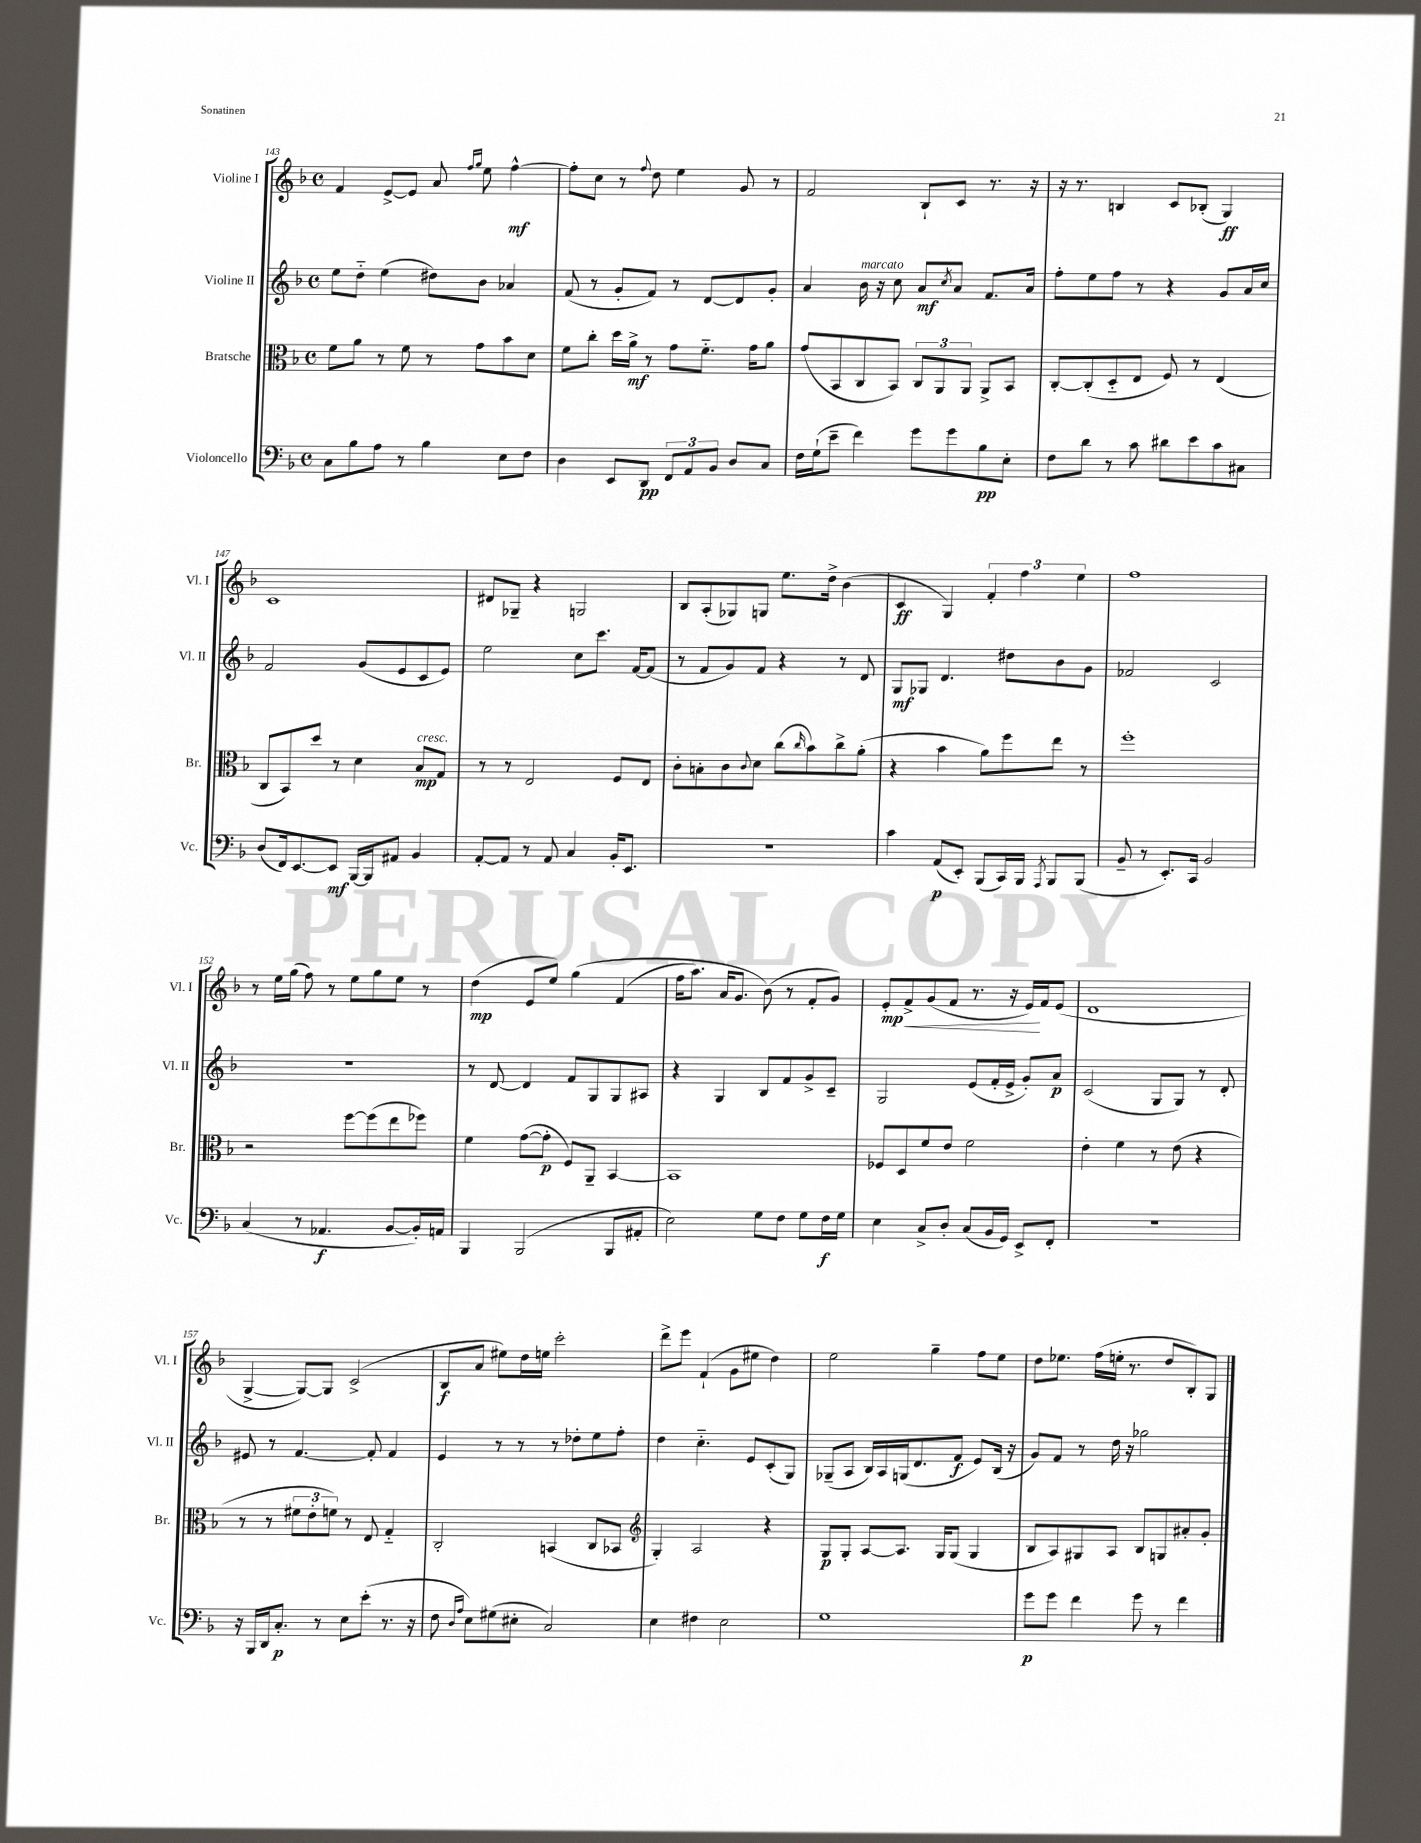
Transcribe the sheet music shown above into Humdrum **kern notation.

**kern	**kern	**kern	**kern
*staff4	*staff3	*staff2	*staff1
*clefF4	*clefC3	*clefG2	*clefG2
*k[b-]	*k[b-]	*k[b-]	*k[b-]
*M4/4	*M4/4	*M4/4	*M4/4
*met(c)	*met(c)	*met(c)	*met(c)
8C	8f	8ee	4f
8B-	8a	8dd'~	.
8A	8r	(4ee	[8e^
8r	8f	.	8e]
4B-	8r	8dd#)	8a
.	.	.	16qqff
.	.	.	16qqgg
.	8g	8b-	8ee
8E	8b-	4a-	[4ff^^
8F	8d	.	.
=	=	=	=
4D	8f	(8f	8ff']
.	8cc'	8r	8cc
8EE	16dd	8g'	8r
.	16a^	.	.
.	.	.	8qqff
8DD	8r	8f)	8dd
12FF	8g	8r	4ee
12AA	.	.	.
.	8.f'~	[8d	.
12BB-	.	.	.
8D	.	8d]	8g
.	16g	.	.
8C	8a	8g'	8r
=	=	=	=
16F	(8g	4a	2f
(16G`	.	.	.
8e~	8BB-	.	.
4f)	8C	16b-	.
.	.	16r	.
.	8BB-)	8cc	.
8g	12C	8a	8B-`
.	12AA	.	.
.	.	8qcc	.
8g	.	8a	8c
.	12AA	.	.
8B-	8AA^	8.f	8.r
8E'	8BB-	.	.
.	.	16a	16r
=	=	=	=
8F	[8C'	8ff'	16r
.	.	.	8.r
8d	(8C']	8ee	.
8r	8D'~	8ff	4B
8c	8E	8r	.
8d#	8F)	4r	8c
8e	8r	.	(8B-'
8c	(4E	8g	4G)
8C#	.	16a	.
.	.	16cc	.
=	=	=	=
(8D	8C	2f	1c
16FF)	8BB-)	.	.
[8.EE	.	.	.
.	8dd	.	.
8EE]	8r	.	.
[16BBB-	4d	(8g	.
16BBB-]	.	.	.
8AA#	.	8e	.
4BB-	8B-	8c	.
.	8G	8e)	.
=	=	=	=
[8AA'	8r	2ee	8d#
8AA]	8r	.	8G-~
8r	2E	.	4r
8AA	.	.	.
4C	.	8cc	2G
.	.	8.ccc	.
16BB-'	8F	.	.
8.EE	.	[16f	.
.	8E	(8f]	.
=	=	=	=
1r	8c'	8r	8B-
.	8B'	8f	(8A'
.	8c	8g)	8G-)
.	8qqc	.	.
.	8d	8f	8G
.	(8cc	4r	8.ee
.	16qqcc	.	.
.	8b-)	.	.
.	.	.	16dd^
.	8cc^	8r	(4b-
.	(8a'	8d	.
=	=	=	=
4c	4r	8G	4c
.	.	8G-	.
(8AA	4b-	4.d	4G)
8EE')	.	.	.
(8BBB-	8a)	.	6f'
16CC)	8ff	8dd#	.
.	.	.	6ff
16BBB-	.	.	.
8qAAA	.	.	.
8BBB-	8ee	8b-	.
.	.	.	6ee
(8BBB-	8r	8g	.
=	=	=	=
8BB-~	1ff'	2f-	1ff
8r	.	.	.
8.EE')	.	.	.
16CC	.	.	.
2BB-	.	2c	.
=	=	=	=
(4C	2r	1r	8r
.	.	.	16ee
.	.	.	(16gg
8r	.	.	8ff)
4.AA-	.	.	8r
.	[8ff	.	8ee
.	(8ff]	.	8gg
[8BB-	8ee	.	8ee
16BB-'])	8ff-)	.	8r
16AA	.	.	.
=	=	=	=
4BBB-	4f	8r	(4dd
.	.	[8d	.
(2BBB-	([8g	4d]	8e
.	8g']	.	8ee)
.	8F)	8f	&(4gg
.	8AA~	8G	.
8BBB-	[4BB-	8G	(4f
8AA#'	.	8A#	.
=	=	=	=
2E)	1BB-]	4r	16ff
.	.	.	8.aa)
.	.	4G	16a
.	.	.	8.g
8G	.	8B-	(8b-&)
8F	.	8f	8r
8G	.	8g^	8f'
16F	.	8c~	8g)
16G	.	.	.
=	=	=	=
4E	8F-	2G	8e'
.	8D	.	8f^
8C^	8f	.	(8g
8D'	8e	.	8f
(8C	2f	(8e	8.r
16BB-	.	16f'	.
16GG)	.	16e^	16r
8EE^	.	8g')	16e)
.	.	.	16f
8FF'	.	8a	(8e
=	=	=	=
1r	4e'	(2c	1d
.	4f	.	.
.	8r	8G	.
.	(8e	8G)	.
.	4r	8r	.
.	.	8d'	.
=	=	=	=
16r	8r	8e#	[4G^
16BBB-	.	.	.
16DD	8r	8r	.
8.C'	.	.	.
.	12f#	[4.f	8G_)
.	12e'	.	.
8r	.	.	8G]
.	12f)	.	.
8E	8r	.	(2c^
(8e'	8E	8f']	.
8.r	4G'~	4f	.
16r	.	.	.
=	=	=	=
8F	2C'	4e	8B-
16qqD	.	.	.
16qqA	.	.	.
8E)	.	.	8a
(8G#	.	8r	8ee#)
8E#'	.	8r	16dd
.	.	.	16ee
2C)	(4BB	8r	2ccc'
.	.	8dd-'	.
.	8C	8ee	.
.	8BB-	8ff'	.
=	=	=	=
*	*clefG2	*	*
4E	4G')	4dd	8ddd^
.	.	.	8eee
4F#	2A	4.cc'~	(4f`
2E	.	.	8g
.	.	8e	8ee#
.	4r	(8c'	4dd)
.	.	8G)	.
=	=	=	=
1G	8G	(8G-~	2ee
.	8G'	8A	.
.	[8A	16B-)	.
.	.	16A	.
.	8.A]	(16G	.
.	.	8.d	.
.	.	.	4gg~
.	16G	.	.
.	(8G	8f	.
.	4G	8e)	8ff
.	.	(16B-	8ee
.	.	16r	.
=	=	=	=
8g	8B-	8g)	8dd
8g	8A)	8f	8.ee-
4f	8G#	8r	.
.	.	.	(16ff
.	8A	16dd	16ee'
.	.	16r	8.r
8g	8B-	2gg-	.
8r	8G	.	8dd
4f	8a#'	.	8B-')
.	8g'	.	8G
==	==	==	==
*-	*-	*-	*-
